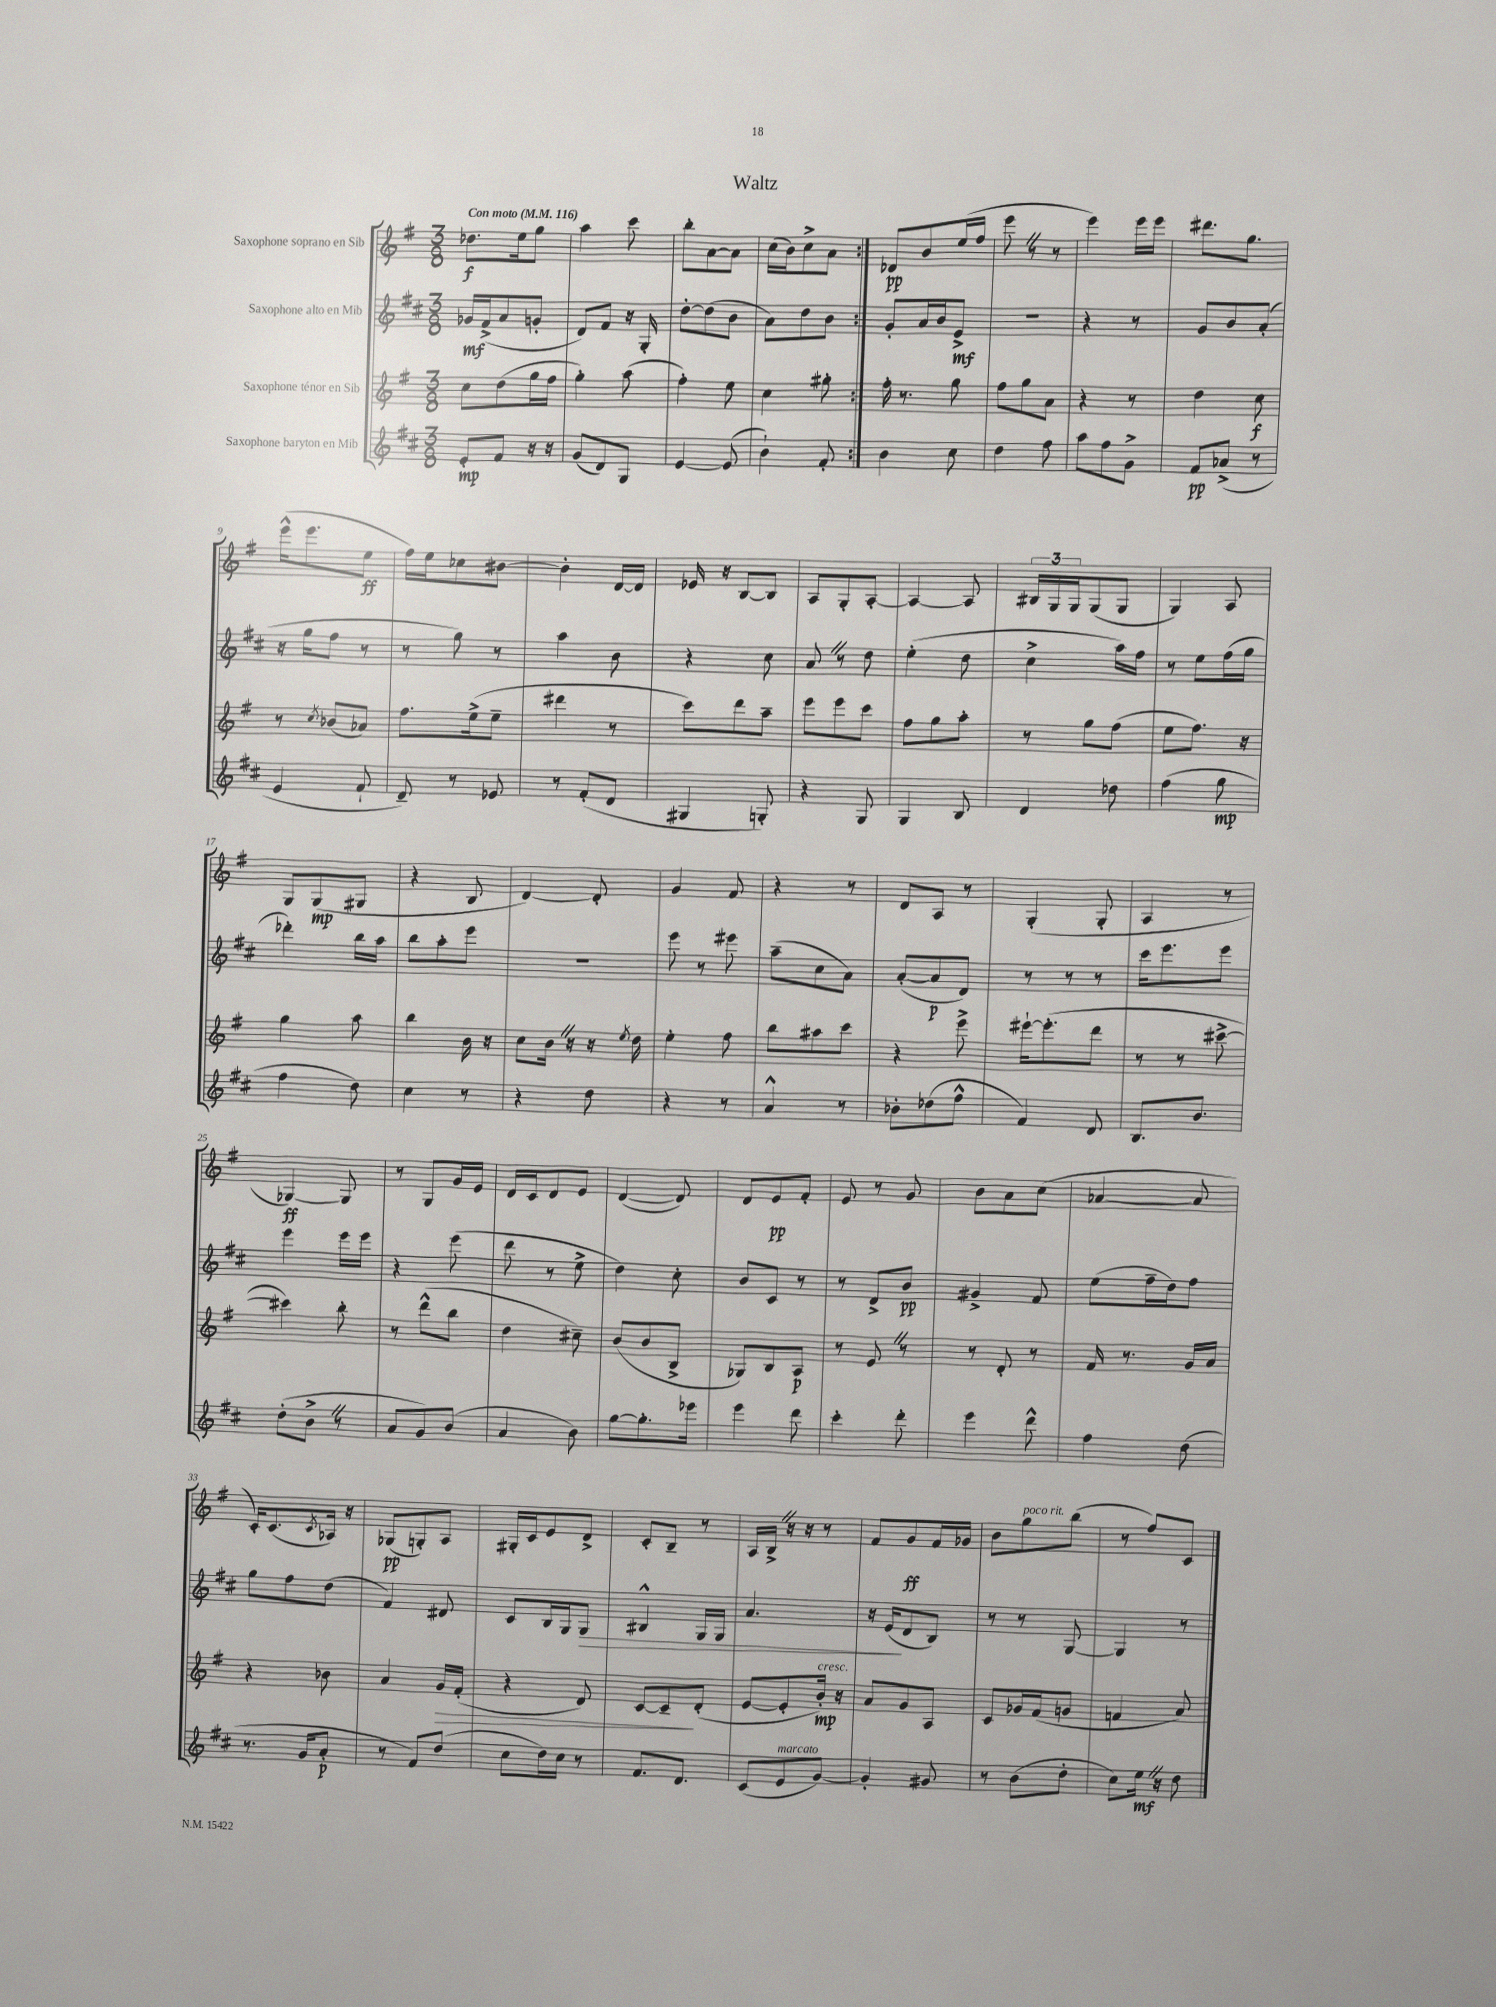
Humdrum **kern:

**kern	**kern	**kern	**kern
*staff4	*staff3	*staff2	*staff1
*clefG2	*clefG2	*clefG2	*clefG2
*k[f#c#]	*k[f#]	*k[f#c#]	*k[f#]
*M3/8	*M3/8	*M3/8	*M3/8
*MM116	*MM116	*MM116	*MM116
8e'	8cc	16g-	8.dd-
.	.	(16f#^	.
8f#	(8dd	8a	.
.	.	.	16ee
16r	16gg	8g'	8gg
16r	16ff#	.	.
=	=	=	=
(8g	4gg')	8d)	4aa
8d)	.	8f#	.
8G	(8aa	16r	8ccc
.	.	16G'	.
=	=	=	=
[4e	4ff#')	[8dd'	8bb'
.	.	(8dd]	[8a
(8e]	8ee	8b	8a]
=	=	=	=
4b`)	4cc	8a)	(16cc
.	.	.	16b)
.	.	8dd	8cc^
8f#'	8gg#'	8b	8a
=:|!	=:|!	=:|!	=:|!
4b	16ff#'	8g'	8d-
.	8.r	.	.
.	.	16a	8b
.	.	16b	.
8cc#	8gg	8e^	(16ee
.	.	.	16ff#
=	=	=	=
4dd	8ff#	4.r	8eee
.	8gg	.	8r
8ff#	8a	.	8r
=	=	=	=
8aa	4r	4r	4eee)
8ff#	.	.	.
8g^	8r	8r	16eee
.	.	.	16eee
=	=	=	=
8f#	4dd	8g	8.ddd#
(8a-^	.	8b	.
.	.	.	8.gg
8r	8cc	(8a'	.
=	=	=	=
4e	8r	16r	(16eee^^
.	.	16gg	8.eee
.	8qcc	.	.
.	(8b-	8ff#	.
8f#`	8a-)	8r	8ee
=	=	=	=
8d~)	8.ff#	8r	16ff#)
.	.	.	16ee
8r	.	8gg)	8cc-
.	(16ee^	.	.
8e-	8ee~	8r	[8b#
=	=	=	=
8r	4ddd#	4aa	4b#']
(8f#'	.	.	.
8d	8r	8b	[16d
.	.	.	16d]
=	=	=	=
4G#	8ccc)	4r	16e-
.	.	.	16r
.	8ddd	.	[8B
8G')	8aa~	8cc#	8B]
=	=	=	=
4r	8eee	8a	8A
.	8eee	8r	8G'
8G	8ccc	8dd	[8A'
=	=	=	=
4G	8ff#	(4ee'	4A_
.	8gg	.	.
8B	8aa'	8dd	8A]
=	=	=	=
4d	8r	4cc#^	24B#
.	.	.	24G
.	.	.	24G
.	8gg	.	(8G
8dd-	(8ff#	16aa)	8G
.	.	16ff#	.
=	=	=	=
(4ff#	8ee	8r	4G)
.	8.ff#)	8ee	.
8gg	.	(16ff#	8A
.	16r	16gg	.
=	=	=	=
4ff#	4gg	4ddd-')	8G
.	.	.	(8G
8dd)	8aa	16bb	8G#
.	.	16aa	.
=	=	=	=
4cc#	4bb	8bb	4r
.	.	8aa'	.
8r	16b	8eee	8B
.	16r	.	.
=	=	=	=
4r	8cc	4.r	[4d)
.	16b	.	.
.	16r	.	.
8dd	16r	.	8d']
.	8qee	.	.
.	16dd	.	.
=	=	=	=
4r	4ee'	8eee	4g
.	.	8r	.
8r	8ff#	8eee#	8f#
=	=	=	=
4a^^	8bb	(8aa~	4r
.	8aa#	8cc#	.
8r	8ccc	8a)	8r
=	=	=	=
8b-'	4r	([8a'	8d
(8dd-	.	8a]	8A
8ff#^^	8eee^	8d)	8r
=	=	=	=
4f#)	[16eee#`	8r	(4G'
.	(8.eee#']	.	.
.	.	8r	.
8d	8ddd	8r	8G'
=	=	=	=
8.B	8r	16ccc#	4A
.	.	8.eee	.
.	8r	.	.
8.b	.	.	.
.	[8ccc#^	8eee	8r
=	=	=	=
(8dd'	4ccc#])	4eee	[4G-)
8b^	.	.	.
8r	8bb'	16eee	8G-]
.	.	16eee	.
=	=	=	=
8a	8r	4r	8r
8g)	(8ddd^^	.	8G
(8b	8bb	(8eee	16g
.	.	.	16e
=	=	=	=
4a	4dd	8ddd	16d
.	.	.	16c
.	.	8r	8d
8b)	8cc#~)	8ee^	8e
=	=	=	=
[8gg	(8b	4dd)	([4d
8.gg']	8b	.	.
.	8B^	8cc#'	8d])
16eee-	.	.	.
=	=	=	=
4eee	8G-)	8b	8d
.	8B	8c#	8e
8ddd	8A	8r	8f#'
=	=	=	=
4ccc#'	8r	8r	8e
.	8e	8d^	8r
8ddd'	8r	8b	8g
=	=	=	=
4eee	8r	4g#^	8b
.	8d'	.	8a
8ddd^^	8r	8f#	(8cc
=	=	=	=
4ff#	16f#	(8ee	[4a-
.	8.r	.	.
.	.	16ff#~	.
.	.	16dd)	.
(8dd	16g	8ff#	8a-]
.	16a	.	.
=	=	=	=
8.r	4r	8gg	16c')
.	.	.	(8.c
.	.	8ff#	.
16g	.	.	.
.	.	.	8qc
8a'	8b-	(8dd	16A-)
.	.	.	16r
=	=	=	=
8r	4a	4f#)	(8G-
8f#)	.	.	8G')
(8dd	16g	8d#	8A
.	(16f#'	.	.
=	=	=	=
8cc#	4r	8c#	16G#'
.	.	.	16c
16dd)	.	16B	8e
16cc#	.	16G	.
8r	8d)	8G	8d^
=	=	=	=
8.f#	[8c	4B#^^	8c'
.	8c~]	.	8B~
8.d	.	.	.
.	(8d'	16G	8r
.	.	16G	.
=	=	=	=
(8c#	[8e	4.a	16A
.	.	.	16B^
8e	8e']	.	16r
.	.	.	16r
[8g)	16b')	.	8r
.	16r	.	.
=	=	=	=
4g']	8a	16r	8f#
.	.	(16e	.
.	8g	8d	8g
8g#	8A	8B)	16f#
.	.	.	16g-
=	=	=	=
8r	8c	8r	8b
(8b	16g-	8r	8gg
.	(16f#	.	.
8dd'	8g	[8G	(8bb
=	=	=	=
8cc#)	4f	4G]	8r
16ee	.	.	8ff#)
16r	.	.	.
8dd	8a)	8r	8c
==	==	==	==
*-	*-	*-	*-
